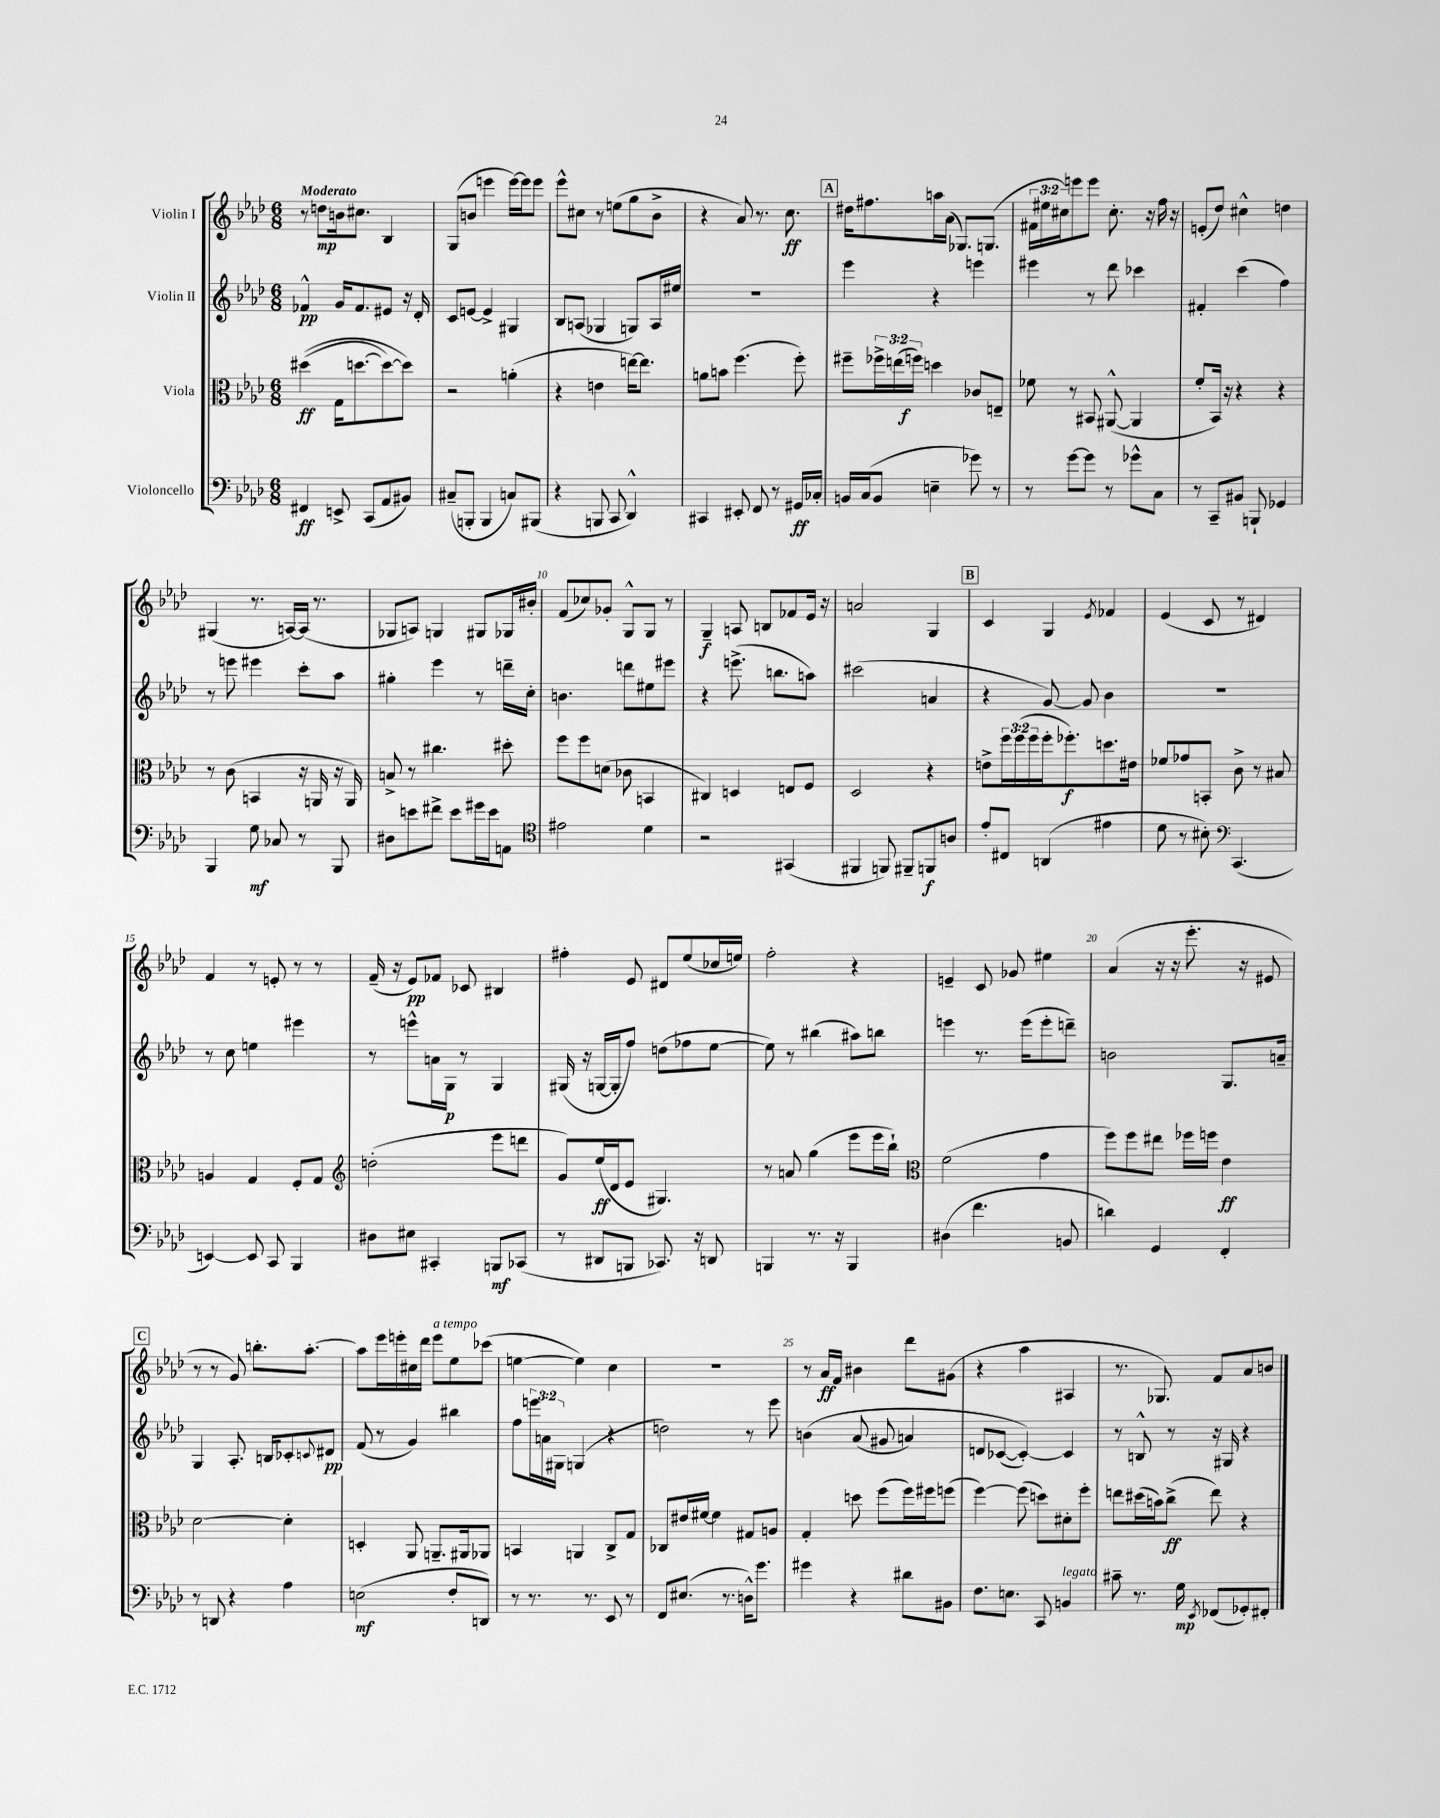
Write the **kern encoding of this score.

**kern	**kern	**kern	**kern
*staff4	*staff3	*staff2	*staff1
*clefF4	*clefC3	*clefG2	*clefG2
*k[b-e-a-d-]	*k[b-e-a-d-]	*k[b-e-a-d-]	*k[b-e-a-d-]
*M6/8	*M6/8	*M6/8	*M6/8
4FF#/	&((4dd#\	4f-^^/	8r
.	.	.	8dd\L
8EE^/	16G\LK	16g/LK	16b\k
.	[8.dd\	8.f-/	8.cc#\J
(8CC/L	.	.	.
8AA-/	8dd\_)	8e#/J	4B-/
8BB#/J)	8dd\]J&)	16r	.
.	.	16d-'/	.
=	=	=	=
(8C#~/L	2r	8c/L	(8G/L
8BBB'/J	.	[8e/J	8b/J
4BBB/	.	4e^/]	4eee\
8C/L)	(4a'\	4G#/	[16eee\LL)
.	.	.	16eee\]J
(8BBB#/J	.	.	8eee\J
=	=	=	=
4r	4r	8B-/L	8eee-^^\L
.	.	(8A/J	8cc#\J
8BBB/	4e\	4G-/	8r
8CC/	.	.	(8ee\L
4DD-^^/)	[16ee\LK)	8G/L)	8gg\
.	8.ee\]J	.	.
.	.	16A/L	8b-^\J
.	.	16ee#/JJ	.
=	=	=	=
4CC#/	8a\L	2.r	4r
.	8b\J	.	.
8EE#'/	(4.ff\	.	8a-/)
8FF/	.	.	8.r
8r	.	.	.
.	.	.	8.cc\
16GG#/LL	8ff'\)	.	.
16C-'/JJ	.	.	.
=	=	=	=
16BB/LL	8ff#~\L	4eee-\	16dd#\LK
(16C/J	.	.	8.ff#\
8BB/J	24ff-^\L	.	.
.	(24ee\	.	.
.	24ff\JJ)	.	.
4E~\	4dd\	4r	16aa\L
.	.	.	(16a-\JJ
.	.	.	8.G-/L)
8g-\)	8c-/L	4eee\	.
.	.	.	(8.G/J
8r	8E~/J	.	.
=	=	=	=
8r	8f-\	4eee#\	24f#\LL
.	.	.	24ee#\
.	.	.	24cc#\J)
[8g\L	8r	.	8eee\
8g\]J	8BB#/	8r	8eee\J
8r	([8AA#^^/	8ddd-\	8.cc#'\
8g-^^\L	4AA#/]	4ccc-\	.
.	.	.	16r
8C\J	.	.	16ff\
.	.	.	16r
=	=	=	=
8r	8f'/L	4f#'/	(8e'/L
8CC~/L	16BB-/Jk)	.	8dd-/J)
.	16r	.	.
8BB#/J	4r	(4ccc\	4cc#^^\
8BBB`/	.	.	.
4GG-/	4r	4ff\)	4dd\
=	=	=	=
4BBB-/	8r	8r	(4G#/
.	(8c\	8eee\	.
8G\	4BB/	4eee#\	8.r
8C-/	.	.	.
.	.	.	[16A/LL)
8r	16r	8ccc'\L	(16A/]JJ
.	16AA/	.	8.r
8BBB-/	16r	8aa-\J	.
.	16AA/)	.	.
=	=	=	=
8D#\L	8B^/	4gg#'\	8G-/L
8e\	8r	.	8A/J)
8f#^\J	4.cc#\	4eee-\	4G/
8e\L	.	.	.
16g#\L	.	8r	8G#/L
16e\J	.	.	.
8AA\J	8dd#'\	16ddd~\LL	16G-/L
.	.	16cc'\JJ	16b#'/JJ
=	=	=	=
*clefC4	*	*	*
2e#\	8ff\L	4.b\	(8f/L
.	8ff\	.	8cc-/)
.	(8d\J	.	8g-'/J
.	8c-\	8ddd\L	8G^^/L
4d-\	4BB/	8ee#\	8G/J
.	.	8eee#\J	8r
=	=	=	=
2r	4C#/)	4r	4G~/
.	4D/	(8.eee^\	8A/
.	.	.	8B/L
.	.	8.bb\L	.
(4GG#/	8E/L	.	8f-/
.	8F/J	8aa\J)	16e-/Jk
.	.	.	16r
=	=	=	=
4FF#/	2D-/	(2ccc#\	2a/
8FF/)	.	.	.
8FF#~/L	.	.	.
8FF/	4r	4a/	4G/
8A/J	.	.	.
=	=	=	=
8e-'/L	8e^\L	4r	4c/
8C#/J	24ff\L	.	.
.	(24ff\	.	.
.	24ff\	.	.
(4AA/	16ff'\J	[8g/)	4G/
.	8.ff-'\)	.	.
.	.	8g/]	.
.	.	.	8qe-/
4e#\	8.dd\	4b-\	4f-/
.	16e#\Jk	.	.
=	=	=	=
8d-\	8f-/L	2.r	(4e-/
8r	8g-/	.	.
8B#'\)	8BB'/J	.	8c/
*clefF4	*	*	*
(4.CC/	8c^\	.	8r
.	8r	.	4d#/)
.	8B#/	.	.
=	=	=	=
[4EE/)	4A/	8r	4f/
.	.	8cc\	.
8EE/]	4G/	4ee\	8r
8CC/	.	.	8e'/
4BBB-/	8F'/L	4eee#\	8r
.	8G/J	.	8r
=	=	=	=
*	*clefG2	*	*
8D#\L	(2dd'\	8r	(16f~/
.	.	.	16r
8E#\J	.	8eee^^\L	8e-/L)
4CC#'/	.	16a\L	8f-/J
.	.	16G\JJ	.
.	.	8r	8c-/
8BBB/L	8eee-\L	4G/	4B#/
(8CC-/J	8ddd\J	.	.
=	=	=	=
8r	8g/L)	(16G#/	4ff#'\
.	.	16r	.
8DD#/L	(16ee-/L	[16G/LL	.
.	16d-/J	16G'/]J	.
8BBB/J	8e-/J	8ff/J)	8e-/
8.CC-/)	4.G#/)	(8dd\L	8d#/L
.	.	8ff-\	(8ee-/
16r	.	.	.
8DD/	.	[8ee-\J	16cc-/L
.	.	.	16ee/JJ)
=	=	=	=
4BBB/	8r	8ee-\])	2ff'\
.	8a/	8r	.
8.r	(4gg\	(4bb#\	.
16r	.	.	.
4BBB/	8eee-\L	8aa#\L)	4r
.	16eee-\L	8bb\J	.
.	16bb-`\JJ)	.	.
=	=	=	=
*	*clefC3	*	*
(4D#\	(2f\	4eee\	4e~/
4.f\	.	8.r	8c/
.	.	.	8g-/
.	.	(16eee\LK	.
.	4g\	8eee'\	4ee#\
8BB/	.	8ddd~\J)	.
=	=	=	=
4d\)	8ff\L)	2b\	(4a-/
.	8ff\	.	.
4GG/	8ee#\J	.	16r
.	.	.	16r
.	16ff-\LL	.	8.eee-'\
.	16ff\JJ	.	.
4FF'/	4e-\	8.G/L	.
.	.	.	16r
.	.	.	8e#/
.	.	16a~/Jk	.
=	=	=	=
8r	[2d-\	4G/	8r
8DD/	.	.	8r
4r	.	8.A-'/	8g/)
.	.	.	8.bb'\L
.	.	16B/LK	.
4A-\	4d-'\]	8c-'/	.
.	.	.	[8.aa-'\J
.	.	8qqc/	.
.	.	8d#/J	.
=	=	=	=
(2E\	4D'/	(8f/	8aa-\]L
.	.	8r	16eee-\L
.	.	.	16eee'\
.	8AA-/	4g/)	16cc#\
.	.	.	16ddd-\JJ
.	8.AA~/L	.	8eee\L
8F'/L	.	4bb#\	8ee-\
.	16AA#/k	.	.
8DD/J)	8AA-/J	.	(8ccc-\J
=	=	=	=
8r	4BB/	8ff\L	[4ee\
8.r	.	24eee\L	.
.	.	24a\	.
.	.	24G#\JJ	.
.	4AA/	(4G/	4ee\])
8.r	.	.	.
8EE-/	8C^/L	4r	4cc\
8r	8G/J	.	.
=	=	=	=
8FF/L	8C-/L	2dd\)	2.r
(8.E#/J	16e#/L	.	.
.	[16f#/JJ	.	.
.	4f#\]	.	.
8.r	.	.	.
16D^^\LK)	8G#/L	8r	.
8.g\J	.	.	.
.	8A/J	8eee-\	.
=	=	=	=
4g#\	4G'/	&(4b\	8r
.	.	.	16a-/LL
.	.	.	16f/JJ
4r	8dd\	(8a-/	4b#\
.	(8ff\L	8g#/	.
8d#\L	16ff\L)	4a/)	8ddd-\L
.	16ff#\J	.	.
8BB#\J	(8ff\J	.	(8g#\J
=	=	=	=
8.F\L	[4ff\)	8d/L	4r
.	.	([8c-/J	.
8.E\J	.	.	.
.	(8ff\]	4c-'/_)&)	4aa-\
8CC/	8dd\L)	.	.
4BB/	8d#'\	4c-/]	4A#/
.	8ff'\J	.	.
=	=	=	=
8c#~\	8ee\L	8r	8.r
8.r	(16dd#\L	8B^^/	.
.	16b\J)	.	8.G-/)
.	(8cc^\J	8r	.
16G\	.	.	.
8qEE-/	.	.	.
(8FF-/L	8ee\)	16r	8f/L
.	.	16G#/	.
8GG-'/)	4r	4r	8a-/
8FF#'/J	.	.	8b/J
==	==	==	==
*-	*-	*-	*-
